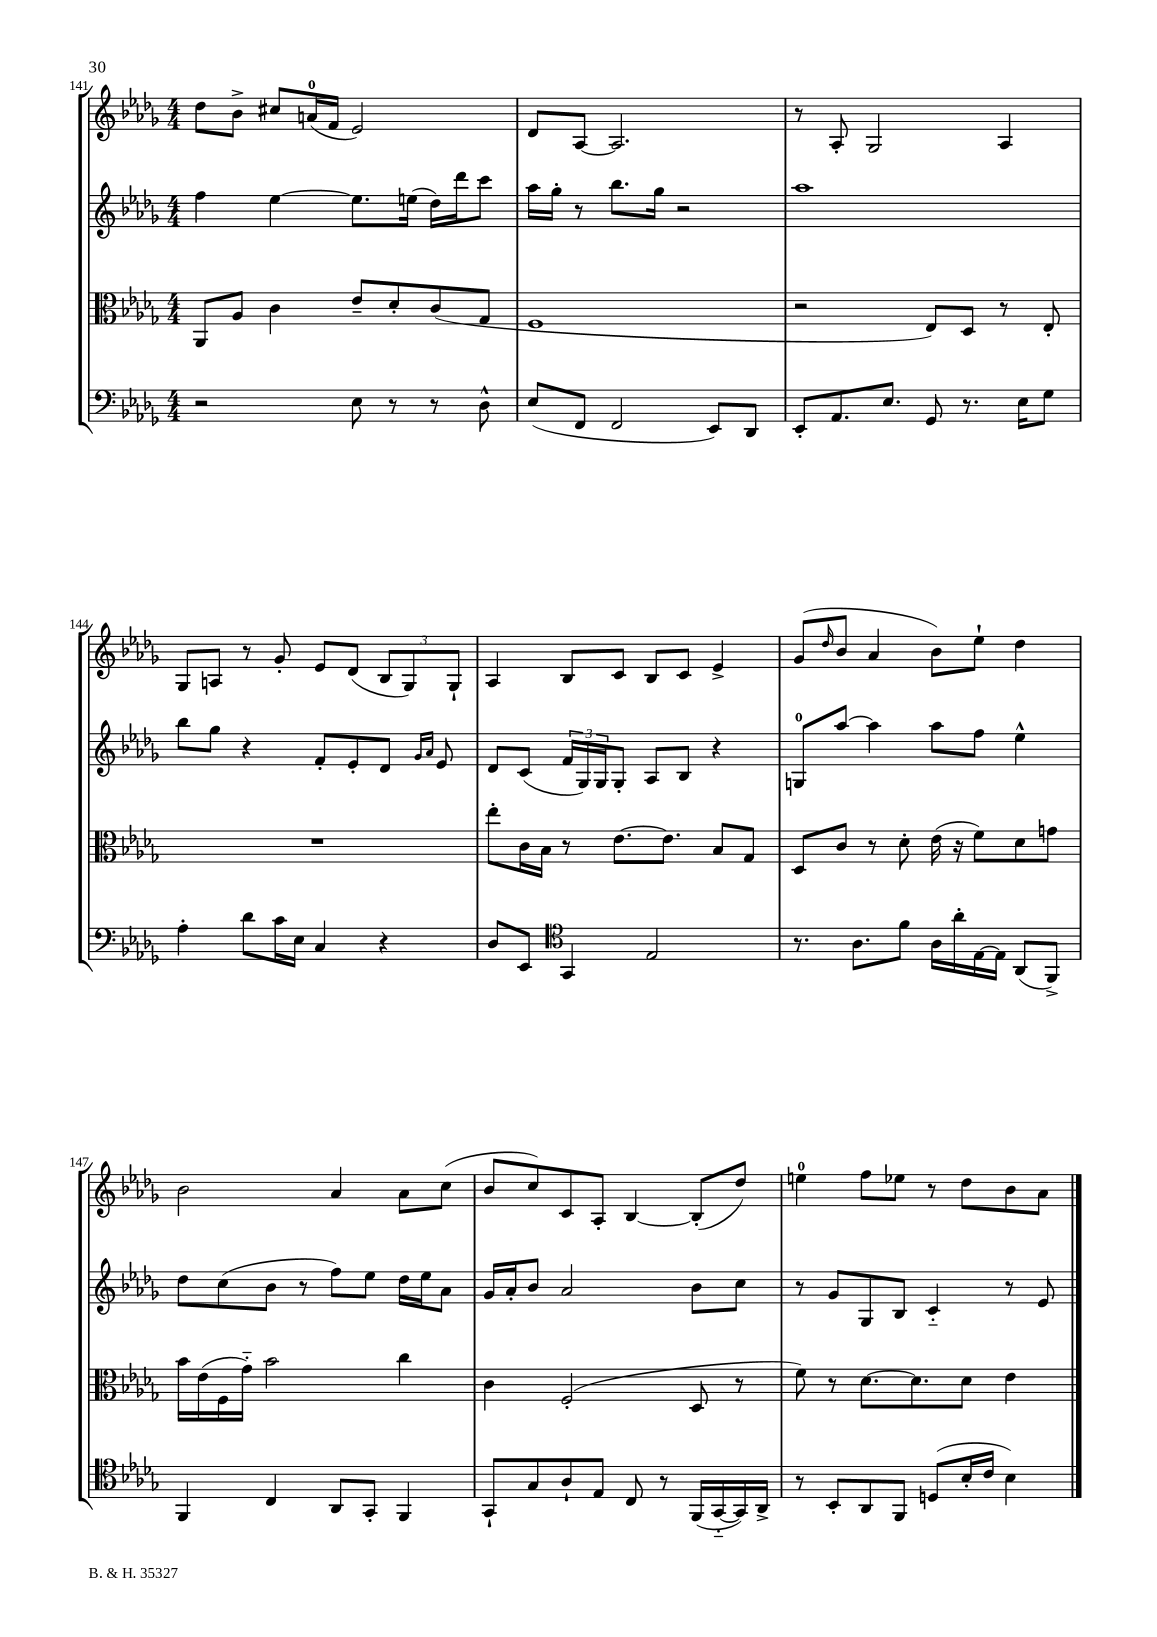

**kern	**kern	**kern	**kern
*staff4	*staff3	*staff2	*staff1
*clefF4	*clefC3	*clefG2	*clefG2
*k[b-e-a-d-g-]	*k[b-e-a-d-g-]	*k[b-e-a-d-g-]	*k[b-e-a-d-g-]
*M4/4	*M4/4	*M4/4	*M4/4
2r	8AA-/L	4ff\	8dd-\L
.	8A-/J	.	8b-^\J
.	4c\	[4ee-\	8cc#/L
.	.	.	(16a/L
.	.	.	16f/JJ
8E-\	8e-~/L	8.ee-\]L	2e-/)
8r	8d-'/	.	.
.	.	(16ee\Jk	.
8r	(8c/	16dd-\LL)	.
.	.	16ddd-\J	.
8D-^^\	8G-/J	8ccc\J	.
=	=	=	=
(8E-/L	1F	16aa-\LL	8d-/L
.	.	16gg-'\JJ	.
8FF/J	.	8r	[8A-/J
2FF/	.	8.bb-\L	2.A-/]
.	.	16gg-\Jk	.
.	.	2r	.
8EE-/L)	.	.	.
8DD-/J	.	.	.
=	=	=	=
8EE-'/L	2r	1aa-	8r
8.AA-/	.	.	8A-'/
.	.	.	2G-/
8.E-/J	.	.	.
8GG-/	8E-/L)	.	.
8.r	8D-/J	.	.
.	8r	.	4A-/
16E-\LK	.	.	.
8G-\J	8E-'/	.	.
=	=	=	=
4A-'\	1r	8bb-\L	8G-/L
.	.	8gg-\J	8A/J
8d-\L	.	4r	8r
16c\L	.	.	8g-'/
16E-\JJ	.	.	.
4C/	.	8f'/L	8e-/L
.	.	8e-'/	(8d-/J
4r	.	8d-/J	12B-/L
.	.	.	12G-/)
.	.	16qqg-/LL	.
.	.	16qqa-/JJ	.
.	.	8e-/	.
.	.	.	12G-`/J
=	=	=	=
8D-/L	8ee-'\L	8d-/L	4A-/
8EE-/J	16c\L	(8c/J	.
.	16B-\JJ	.	.
*clefC4	*	*	*
4GG-/	8r	24f/LL	8B-/L
.	.	24G-/)	.
.	.	24G-/J	.
.	[8.e-\L	8G-'/J	8c/J
2E-/	.	8A-/L	8B-/L
.	8.e-\]J	.	.
.	.	8B-/J	8c/J
.	8B-/L	4r	4e-^/
.	8G-/J	.	.
=	=	=	=
8.r	8D-/L	8G/L	(8g-/L
.	.	.	16qqdd-/
.	8c/J	[8aa-/J	8b-/J
8.A-\L	.	.	.
.	8r	4aa-\]	4a-/
8f\J	8d-'\	.	.
16A-\LL	(16e-\	8aa-\L	8b-\L)
16a-'\	16r	.	.
[16E-\	8f\L)	8ff\J	8ee-`\J
16E-\]JJ	.	.	.
(8AA-/L	8d-\	4ee-^^\	4dd-\
8FF^/J)	8g\J	.	.
=	=	=	=
4FF/	16b-\LL	8dd-\L	2b-\
.	(16e-\	.	.
.	16F\	(8cc\	.
.	16g-'~\JJ)	.	.
4C/	2b-\	8b-\J	.
.	.	8r	.
8AA-/L	.	8ff\L)	4a-/
8GG-'/J	.	8ee-\J	.
4FF/	4cc\	16dd-\LL	8a-\L
.	.	16ee-\J	.
.	.	8a-\J	(8cc\J
=	=	=	=
8GG-`/L	4c\	16g-/LL	8b-/L
.	.	16a-'/J	.
8G-/	.	8b-/J	8cc/)
8A-`/	(2F'/	2a-/	8c/
8E-/J	.	.	8A-'/J
8C/	.	.	[4B-/
8r	.	.	.
(16FF/LL	8D-/	8b-\L	(8B-'/]L
[16GG-'~/	.	.	.
16GG-/])	8r	8cc\J	8dd-/J)
16AA-^/JJ	.	.	.
=	=	=	=
8r	8f\)	8r	4ee\
8BB-'/L	8r	8g-/L	.
8AA-/	[8.d-\L	8G-/	8ff\L
8FF/J	.	8B-/J	8ee-\J
.	8.d-\]	.	.
(8D/L	.	4c'~/	8r
16B-'/L	8d-\J	.	8dd-\L
16c/JJ	.	.	.
4B-\)	4e-\	8r	8b-\
.	.	8e-/	8a-\J
==	==	==	==
*-	*-	*-	*-
